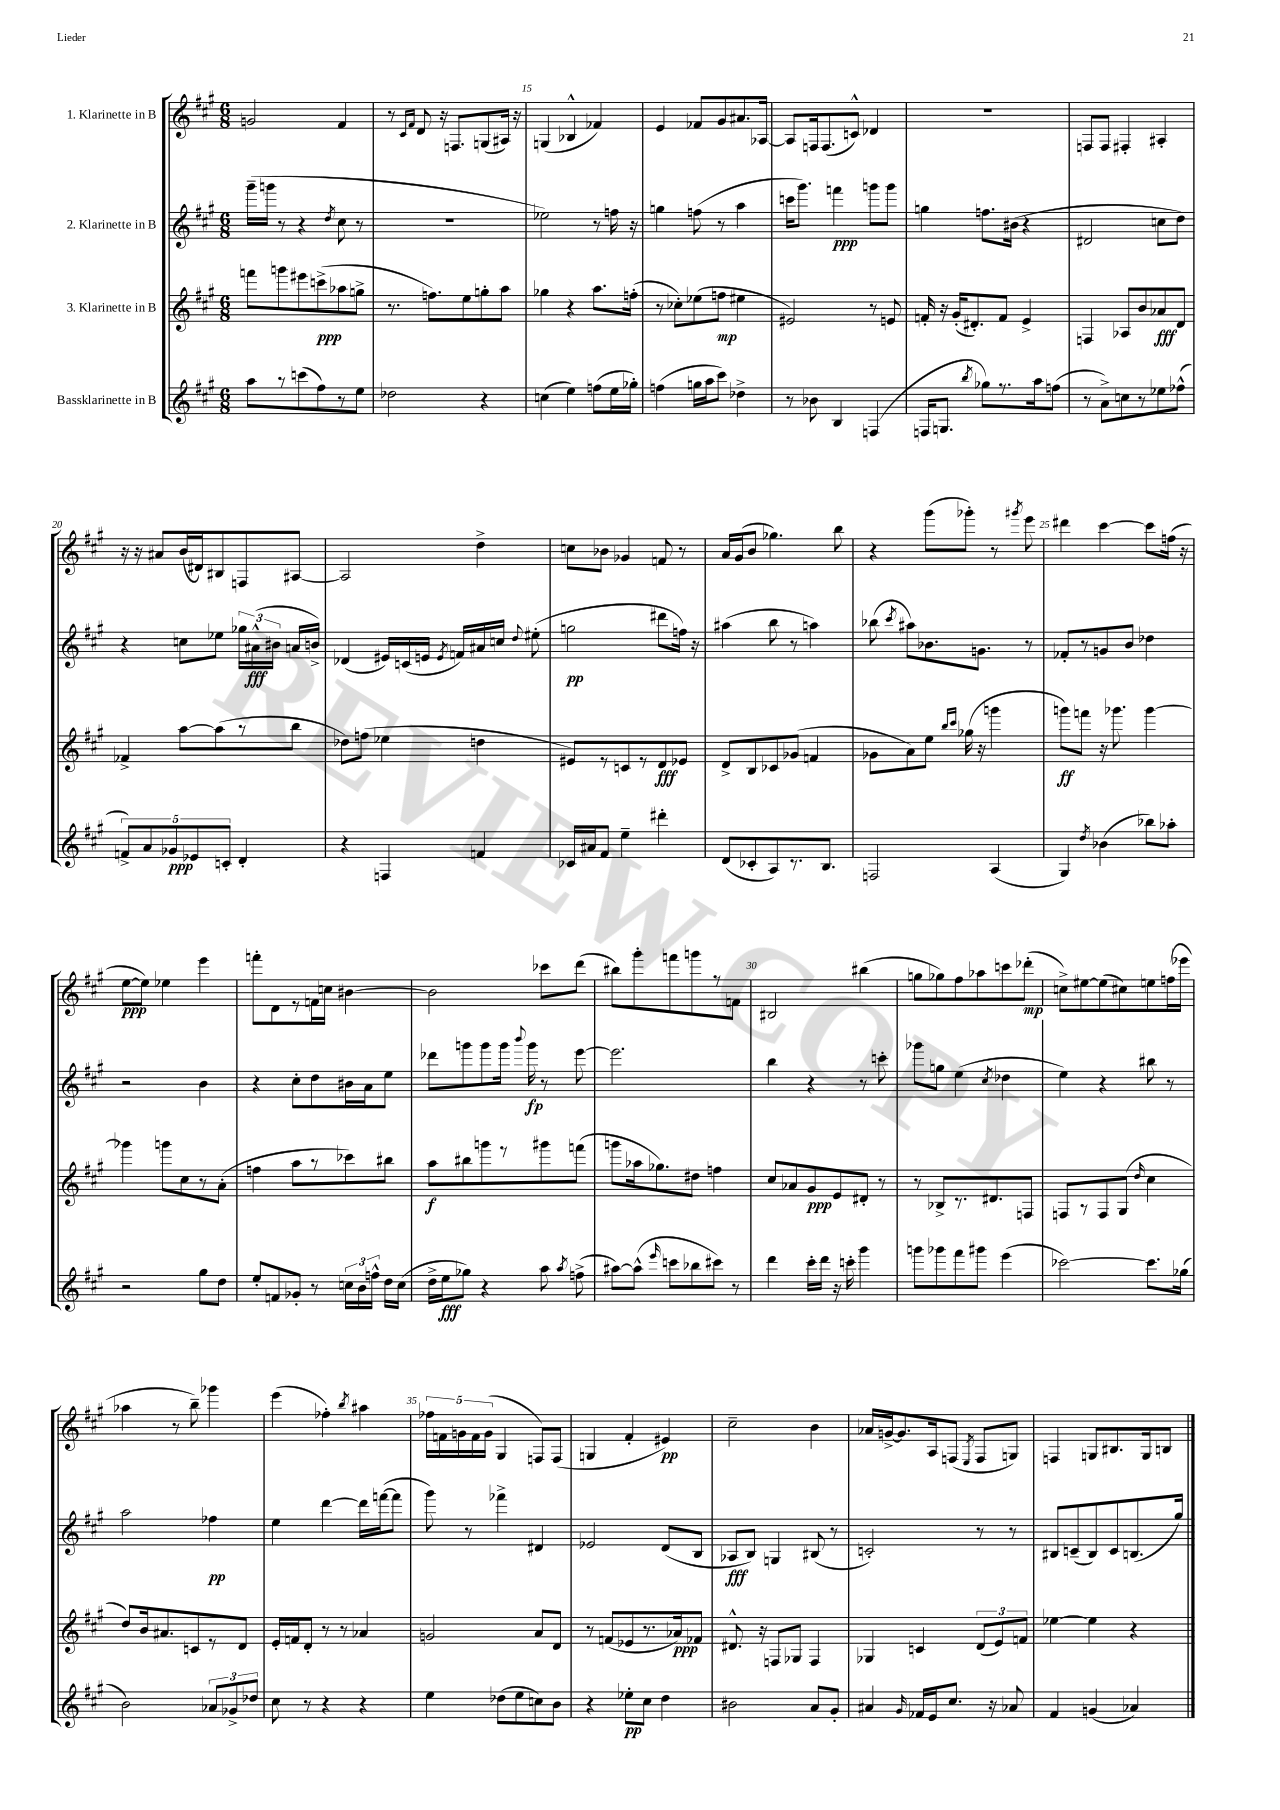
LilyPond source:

<<
\new StaffGroup <<
\new Staff = "s0" \with { instrumentName = "1. Klarinette in B" } {
    \clef treble \key a \major \numericTimeSignature \time 6/8
    \autoBeamOff g'2 fis'4 |
    r8 \grace { cis'16[ fis'16] } d'8 r16 f8.[ g8( ais16]) r16 |
    g4( bes4-^ fes'4) |
    e'4 fes'8[ gis'8 ais'8. aes16]~ |
    aes8[ f16 f8.( c'8]-^) des'4 |
    R2. |
    f8[ f8] fis4-. ais4-. |
    r16 r16 ais'8[ b'16( dis'16) bis8 f8 ais8]~ |
    ais2 d''4-> |
    c''8[ bes'8] ges'4 f'8 r8 |
    a'16[ gis'16( b'8] ges''4.) b''8 |
    r4 gis'''8[( ges'''8]-.) r8 \acciaccatura { gis'''8 } e'''8 |
    dis'''4 cis'''4~ cis'''8[ f''16]( r16 |
    e''8[~\ppp e''8]) ees''4 e'''4 |
    f'''8[-. d'8 r8 f'16 c''16] bis'4~ |
    bis'2 ces'''8[ d'''8]( |
    bis''8[) gis'''8-. f'''8 g'''8 r8 f'8] |
    bis2 bis''4( |
    g''8[ ges''8) fis''8 aes''8 c'''8 des'''8]-.\mp( |
    c''8[->) eis''8~ eis''8( cis''8) e''8 f''16( ees'''16] |
    aes''4 r8 b''8--) ges'''4 |
    e'''4( fes''4-.) \acciaccatura { b''8 } ais''4 |
    \tuplet 5/4 { fes''16[ f'16 g'16 f'16 g'16]( } gis4 f8[) f8]( |
    g4 fis'4-. eis'4\pp) |
    cis''2-- b'4 |
    aes'16[ g'16~-> g'8. a16 f8]( \acciaccatura { e8 } f8[ g8]) |
    f4 g8[ bis8. g16 b8] \bar "|." |
}
\new Staff = "s1" \with { instrumentName = "2. Klarinette in B" } {
    \clef treble \key a \major \numericTimeSignature \time 6/8
    \autoBeamOff gis'''16[--( g'''16] r8 r4 \acciaccatura { d''8 } cis''8 r8 |
    R2. |
    ees''2) r8 f''16 r16 |
    g''4 f''8( r8 a''4 |
    c'''16[ gis'''8.]) f'''4\ppp g'''8[ g'''8] |
    g''4 f''8.[ bis'16]( r4 |
    dis'2 c''8[ d''8]) |
    r4 c''8[ ees''8] \tuplet 3/2 { ges''16[ ais'16-^\fff( bis'16] } a'16[ b'16]->) |
    des'4( eis'16[) c'16( e'16] \acciaccatura { e'8 } f'16[) ais'16 c''16] \appoggiatura { d''8 } eis''8-.( |
    g''2\pp dis'''8[ f''16]) r16 |
    ais''4( b''8 r8 a''4) |
    bes''8( \acciaccatura { cis'''8 } ais''8[) bes'8. g'8.] r8 |
    fes'8[-. r8 g'8 b'8] des''4 |
    r2 b'4 |
    r4 cis''8[-. d''8 bis'16 a'16 e''8] |
    des'''8[ g'''8 g'''8 g'''16] \appoggiatura { b'''8 } g'''16\fp r8 e'''8~ |
    e'''2. |
    b''4 r4 r8 c'''8-. |
    ges'''8[ g''8] e''4( \acciaccatura { cis''8 } des''4 |
    e''4) r4 bis''8 r8 |
    a''2 fes''4\pp |
    e''4 d'''4~ d'''16[ f'''16~( f'''8] |
    gis'''8) r8 fes'''4-> dis'4 |
    ees'2 d'8[( b8] |
    aes8[\fff b8]) g4 bis8( r8 |
    c'2-.) r8 r8 |
    bis8[ c'8--( bis8) c'8 b8.( gis''16]) \bar "|." |
}
\new Staff = "s2" \with { instrumentName = "3. Klarinette in B" } {
    \clef treble \key a \major \numericTimeSignature \time 6/8
    \autoBeamOff f'''8[ g'''8 eis'''8 c'''8->\ppp( aes''8 g''8]-> |
    r8. f''8.[) e''8 g''8-. a''8] |
    ges''4 r4 a''8.[ f''16]-.( |
    r8 ces''8[-.) ees''8( f''8]\mp eis''4 |
    eis'2) r8 e'8 |
    f'16-. r16 gis'16[-.( dis'8.-.) f'8] e'4-> |
    f4 aes8[ b'8 aes'8\fff d'8] |
    fes'4-> a''8[~ a''8( r8 b''8] |
    des''8[) f''8]( ees''4 d''4 |
    eis'8[) r8 c'8 r8 d'8\fff ees'8] |
    d'8[-> b8 ces'8 ges'8]( f'4 |
    ges'8[ a'8) e''8] \grace { b''16[ cis'''16] } ges''16( r16 g'''4 |
    g'''8[\ff) f'''8] r16 ges'''8. ges'''4~ |
    ges'''4 g'''8[ cis''8 r8 a'8]-.( |
    f''4 a''8[ r8 ces'''8) bis''8] |
    a''8[\f bis''8 g'''8 r8 gis'''8 f'''8]( |
    g'''8[ aes''16 ges''8.) dis''8] f''4 |
    cis''8[ aes'8 gis'8\ppp e'8 dis'8]-. r8 |
    r8 bes8[-> r8. dis'8. f8] |
    f8[ r8 f8 gis8]( \grace { d''16 } cis''4 |
    d''8[) b'16 ais'8. c'8 r8 d'8] |
    e'16[-. f'16 d'8]-. r8 r8 aes'4 |
    g'2 a'8[ d'8] |
    r8 f'8[( ees'8 r8. aes'16\ppp) fes'8] |
    dis'8.-^ r16 f8[ ges8] f4 |
    ges4 c'4 \tuplet 3/2 { d'8[( e'8) f'8] } |
    ees''4~ ees''4 r4 \bar "|." |
}
\new Staff = "s3" \with { instrumentName = "Bassklarinette in B" } {
    \clef treble \key a \major \numericTimeSignature \time 6/8
    \autoBeamOff a''8[ r8 c'''8( fis''8) r8 e''8] |
    des''2 r4 |
    c''4( e''4) f''8[( e''16 ges''16]-.) |
    f''4( g''16[ a''16 cis'''8]) des''4-> |
    r8 bes'8 b4 f4( |
    f16[ g8.] \acciaccatura { b''8 } ges''8[) r8. a''16 f''8]( |
    r8 a'8[->) c''8 r8 ees''8 fes''8]-^( |
    \tuplet 5/4 { f'8[->) a'8 ges'8\ppp ees'8 c'8]-. } d'4-. |
    r4 f4 f'4 |
    ces'16[ ais'16 fis'8] e''4-- dis'''4-. |
    d'8[( ces'8-. a8) r8. b8.] |
    f2 a4( |
    gis4) \acciaccatura { d''8 } bes'4( bes''8[) aes''8]-. |
    r2 gis''8[ d''8] |
    e''8[-. f'8 ges'8]-. r8 \tuplet 3/2 { c''16[ b'16 f''16]-^ } d''16[ c''16]( |
    d''16[-> e''16\fff ges''8]) r4 a''8 \acciaccatura { a''8 } f''8->( |
    ais''8[~) ais''8]-^( \grace { e'''16 } c'''8[ bes''8 cis'''8]) r8 |
    d'''4 cis'''16[-. d'''16] r16 c'''16-. gis'''4 |
    g'''8[ ges'''8 fis'''8 gis'''8] e'''4( |
    ces'''2~) ces'''8.[ ges''16]( |
    b'2) \tuplet 3/2 { aes'8[ ges'8-> des''8] } |
    cis''8 r8 r4 r4 |
    e''4 des''8[( e''8 c''8) b'8] |
    r4 ees''8[-.\pp cis''8] d''4 |
    bis'2 a'8[ gis'8]-. |
    ais'4 \grace { gis'16 } fes'16[ e'16 cis''8.] r16 aes'8 |
    fis'4 g'4( aes'4) \bar "|." |
}
>>
>>
\layout { \context { \Score currentBarNumber = #13 \override BarNumber.break-visibility = ##(#f #t #t) barNumberVisibility = #(every-nth-bar-number-visible 5) } }
